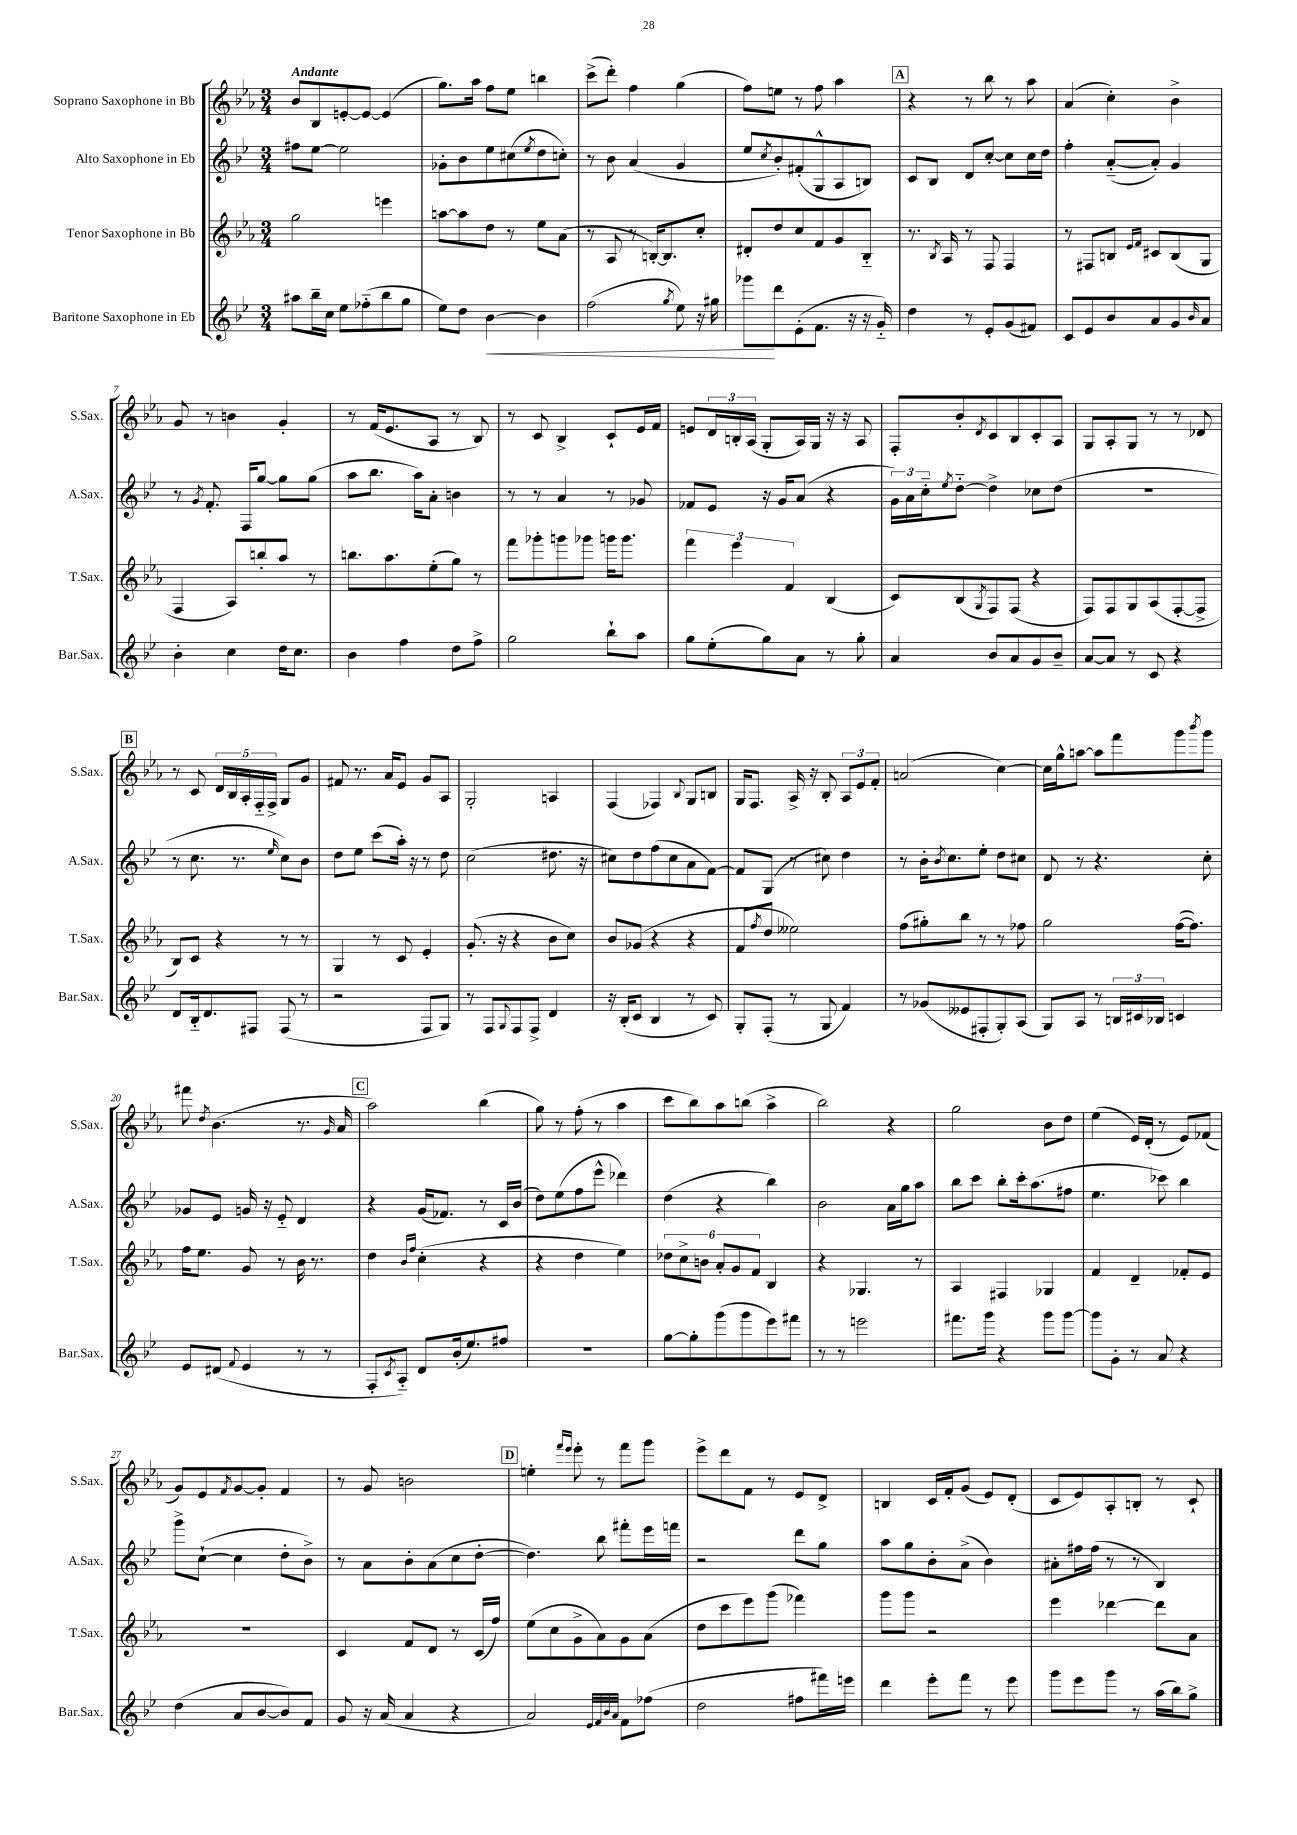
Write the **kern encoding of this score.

**kern	**kern	**kern	**kern
*staff4	*staff3	*staff2	*staff1
*clefG2	*clefG2	*clefG2	*clefG2
*k[b-e-]	*k[b-e-a-]	*k[b-e-]	*k[b-e-a-]
*M3/4	*M3/4	*M3/4	*M3/4
8aa#	2gg	8ff#	8b-
16bb-~	.	[8ee-	8B-
16cc	.	.	.
8ee-	.	2ee-]	[8e'
(8ff-'~	.	.	8e_
8bb-	4eee	.	(4e]
8gg	.	.	.
=	=	=	=
8ee-)	[8aa	8g-'	8.gg)
8dd	8aa]	8b-	.
.	.	.	16aa-
[4b-	8dd	8ee-	8ff
.	8r	(8cc#	8ee-
.	.	8qee-	.
4b-]	8ee-	8dd	4bb
.	(8a-	8cc')	.
=	=	=	=
(2ff	8r	8r	(8ccc^
.	8A-	8b-	8ddd')
.	8r	(4a	4ff
.	[16B')	.	.
.	8.B]	.	.
8qgg	.	.	.
8ee-)	.	4g	(4gg
16r	8cc'	.	.
16gg#	.	.	.
=	=	=	=
8ggg-	8d#'	8ee-	8ff)
.	.	8qcc	.
8ddd	8dd	8b-')	8ee
(8e-'	8cc	(8f#'	8r
8.f	8f	8G^^	8ff
.	8g	8A	4aa-
16r	.	.	.
16r	8B-'~	8B)	.
16g'~)	.	.	.
=	=	=	=
4dd	8.r	8c	4r
.	.	8B-	.
.	8qB-	.	.
.	16A-	.	.
8r	8r	8d	8r
8e-'	8F	[8cc'	8bb-
(8g	4F	8cc]	8r
8f#)	.	16cc	8aa-
.	.	16dd	.
=	=	=	=
8c	8r	4ff'	(4a-
8e-	8F#	.	.
8b-	8B	([8a'~	4cc')
.	16qqe-	.	.
.	16qqf	.	.
8a	8c#	8a'])	.
8g	(8B	4g	4b-^
16qqb-	.	.	.
8a	8G	.	.
=	=	=	=
4b-'	4F	8r	8g
.	.	8qg	.
.	.	8.f'	8r
4cc	8A-)	.	4b
.	.	16F	.
.	8bb'	[8gg	.
16dd	8aa-	8gg]	4g'
8.cc	.	.	.
.	8r	(8gg	.
=	=	=	=
4b-	8.bb	8aa	8r
.	.	8.bb-	(16f
.	8.aa-	.	8.e-
4ff	.	.	.
.	.	16aa)	.
.	(8ee-'	8a'	8A-
8dd	8gg)	4b	8r
8ff^	8r	.	8B-)
=	=	=	=
2gg	8fff	8r	8r
.	8ggg-'	8r	8c
.	8ggg	4a	4B-^
.	8ggg-	.	.
8bb-`	16ggg	8r	8c`
.	8.ggg	.	.
8aa	.	8g-	16e-
.	.	.	16f
=	=	=	=
8gg	6fff	8f-	8e
(8ee-'	.	8e-	24d
.	6eee-	.	24B'
.	.	.	(24A-
8gg)	.	16r	8G'
.	.	16g	.
.	6f	.	.
8a	.	(8a	16A-)
.	.	.	16G
8r	(4B-	4r	16r
.	.	.	16r
8gg'	.	.	8A-
=	=	=	=
4a	8c)	24g)	8F'
.	.	24a	.
.	.	24cc'~	.
.	.	8qee-	.
.	(8B-	[8dd'~	8b-'
.	8qG	.	8qd
8b-	8F)	4dd^]	8c
8a	(8F	.	8B-
8g	4r	8cc-	8c'
8b-~	.	(8dd	8A-
=	=	=	=
[8a	8F)	2.r	8G
8a]	8F	.	8A-'
8r	8G	.	8G
8c	(8A-	.	8r
4r	[8F'	.	8r
.	8F^]	.	8d-
=	=	=	=
8d	8B-)	8r	8r
16B-'~	8c	8.cc	8c
8.d	.	.	.
.	4r	.	20d
.	.	.	20B-
.	.	8.r	.
.	.	.	20A-'
8F#	.	.	.
.	.	.	20F'~
.	.	.	20F^
.	.	16qqee-	.
(8F#	8r	8cc)	8G
8r	8r	8b-	8g
=	=	=	=
2r	4G	8dd	8f#
.	.	8ee-	8.r
.	8r	(8ccc	.
.	.	.	16a-
.	8c	16aa')	8e-
.	.	16r	.
8F	4e-'	8r	8g
8G)	.	8dd	8A-
=	=	=	=
8r	(8.g'	(2cc	2G'
8F	.	.	.
.	16r	.	.
8qqG	.	.	.
8F	4r	.	.
8F^	.	.	.
4d	8b-	8.dd#	4A
.	8cc)	.	.
.	.	16r	.
=	=	=	=
16r	8b-	8cc#)	(4F
(16B-'	.	.	.
8c	(8g-	8dd	.
4B-	4r	(8ff	4F-)
.	.	8cc#	.
.	.	.	8qqB-
8r	4r	8a	8G
8c)	.	[8f)	8B
=	=	=	=
8G'	8f	8f]	16G
.	.	.	8.F
.	8qff	.	.
(8F'	8dd	(8G	.
8r	2ee--)	8r	16A-^
.	.	.	16r
8G	.	8cc#)	8B-'
4f)	.	4dd	12A-
.	.	.	12e-
.	.	.	12f'
=	=	=	=
8r	(8ff	8r	(2a
(8g-	8gg#')	16b-'	.
.	.	8qb-	.
.	.	8.cc	.
8e--	8bb-	.	.
8F#'	8r	8ee-'	.
8G')	8r	8dd	[4cc)
(8A	8ff-	8cc#	.
=	=	=	=
8G)	2gg	8d	16cc]
.	.	.	16gg^^
8A	.	8r	[8aa
8r	.	4.r	8aa]
24B	.	.	8fff
24c#	.	.	.
24B-	.	.	.
4c	([16ff	.	8ggg
.	8.ff])	.	.
.	.	.	8qbbb-
.	.	8cc'	8ggg
=	=	=	=
8e-	16ff	8g-	8fff#
.	8.ee-	.	.
.	.	.	8qdd
(8d#	.	8e-	(4.b-
8qqf	.	.	.
4e-	8g	16g	.
.	.	16r	.
.	8r	8e-'~	.
8r	16b-	4d	8.r
.	8.r	.	.
8r	.	.	.
.	.	.	16qqg
.	.	.	16a-
=	=	=	=
8F'	4dd	4r	2aa-)
8qc	.	.	.
8A'~)	.	.	.
.	16qqb-	.	.
.	16qqff	.	.
8d	(4cc'	(16g	.
.	.	8.f-)	.
(16b-'	.	.	.
8.ee-)	.	.	.
.	4r	8r	(4bb-
8ff#	.	16c	.
.	.	(16b-	.
=	=	=	=
2.r	4r	8dd)	8gg)
.	.	(8ee-	8r
.	4dd	8ff	(8ff'
.	.	8eee-^^	8r
.	4ee-)	4ddd-)	4aa-
=	=	=	=
[8gg	12dd-	(4dd	8ccc
.	12cc^	.	.
8gg']	.	.	8bb-)
.	12b	.	.
(8ggg	12a-'	4r	8aa-
.	12g	.	.
8ggg	.	.	(8bb
.	12f	.	.
8eee-)	4B-	4bb-)	4aa-^
8fff#	.	.	.
=	=	=	=
8r	4r	2b-	2bb-)
8r	.	.	.
2eee	4.G-	.	.
.	.	16a	4r
.	.	16gg	.
.	8r	8aa	.
=	=	=	=
8.fff#	4A-	8bb-	2gg
.	.	8ccc	.
16ggg	.	.	.
4r	4F#	8bb-'	.
.	.	16ccc'	.
.	.	(8.aa	.
8ggg	4G-	.	8b-
[8ggg	.	8ff#	8dd
=	=	=	=
8ggg]	4f	4.ee-	(4ee-
8g'	.	.	.
8r	4d~	.	16e-)
.	.	.	(16d'
8a	.	8ccc-)	8r
4r	8f-'	4bb-	8e-)
.	8e-	.	(8f-
=	=	=	=
(4dd	2.r	8ggg^	8g)
.	.	([8cc`	8e-
.	.	.	8qf
8a	.	4cc]	[8g
[8b-	.	.	8g']
8b-])	.	8dd'	4f
8f	.	8b-^)	.
=	=	=	=
8g	4c	8r	8r
16r	.	8a	8g
(16a	.	.	.
4a	8f	8b-'	2b
.	8d	(8a	.
4r	8r	8cc	.
.	(16c	[8dd'	.
.	16ff)	.	.
=	=	=	=
2a)	(8ee-	4.dd])	4ee'
.	8cc	.	.
.	.	.	16qqfff
.	.	.	16qqeee-
.	8g^	.	8eee-'
.	8a-)	8bb-	8r
32qqe-	.	.	.
32qqf	.	.	.
32qqb-	.	.	.
32qqa	.	.	.
8f	8g	8fff#'	8fff
(8ff-	(8a-	16eee-	8ggg
.	.	16fff	.
=	=	=	=
2dd	8dd	2r	8eee-^
.	8ccc	.	8ddd
.	8eee-)	.	8f
.	(8ggg	.	8r
8ff#	4fff-)	8ddd	8e-
16fff#)	.	8gg	8d^
16eee	.	.	.
=	=	=	=
4ddd	8ggg	8aa	4B
.	8ggg	8gg	.
8eee-'	2r	8b-'	16c
.	.	.	16f'
8fff	.	(8a^	(8g
8r	.	4b-)	8e-)
8eee-	.	.	(8d'
=	=	=	=
8ggg	4eee-	8a#'	8c
8eee-	.	16ff#	8e-)
.	.	(16ff#	.
8ggg	[4ddd-	8r	8A-'
8r	.	8r	8B'
(16aa	8ddd-]	4B-)	8r
16bb-)	.	.	.
8gg^	8a-	.	8c`
==	==	==	==
*-	*-	*-	*-
